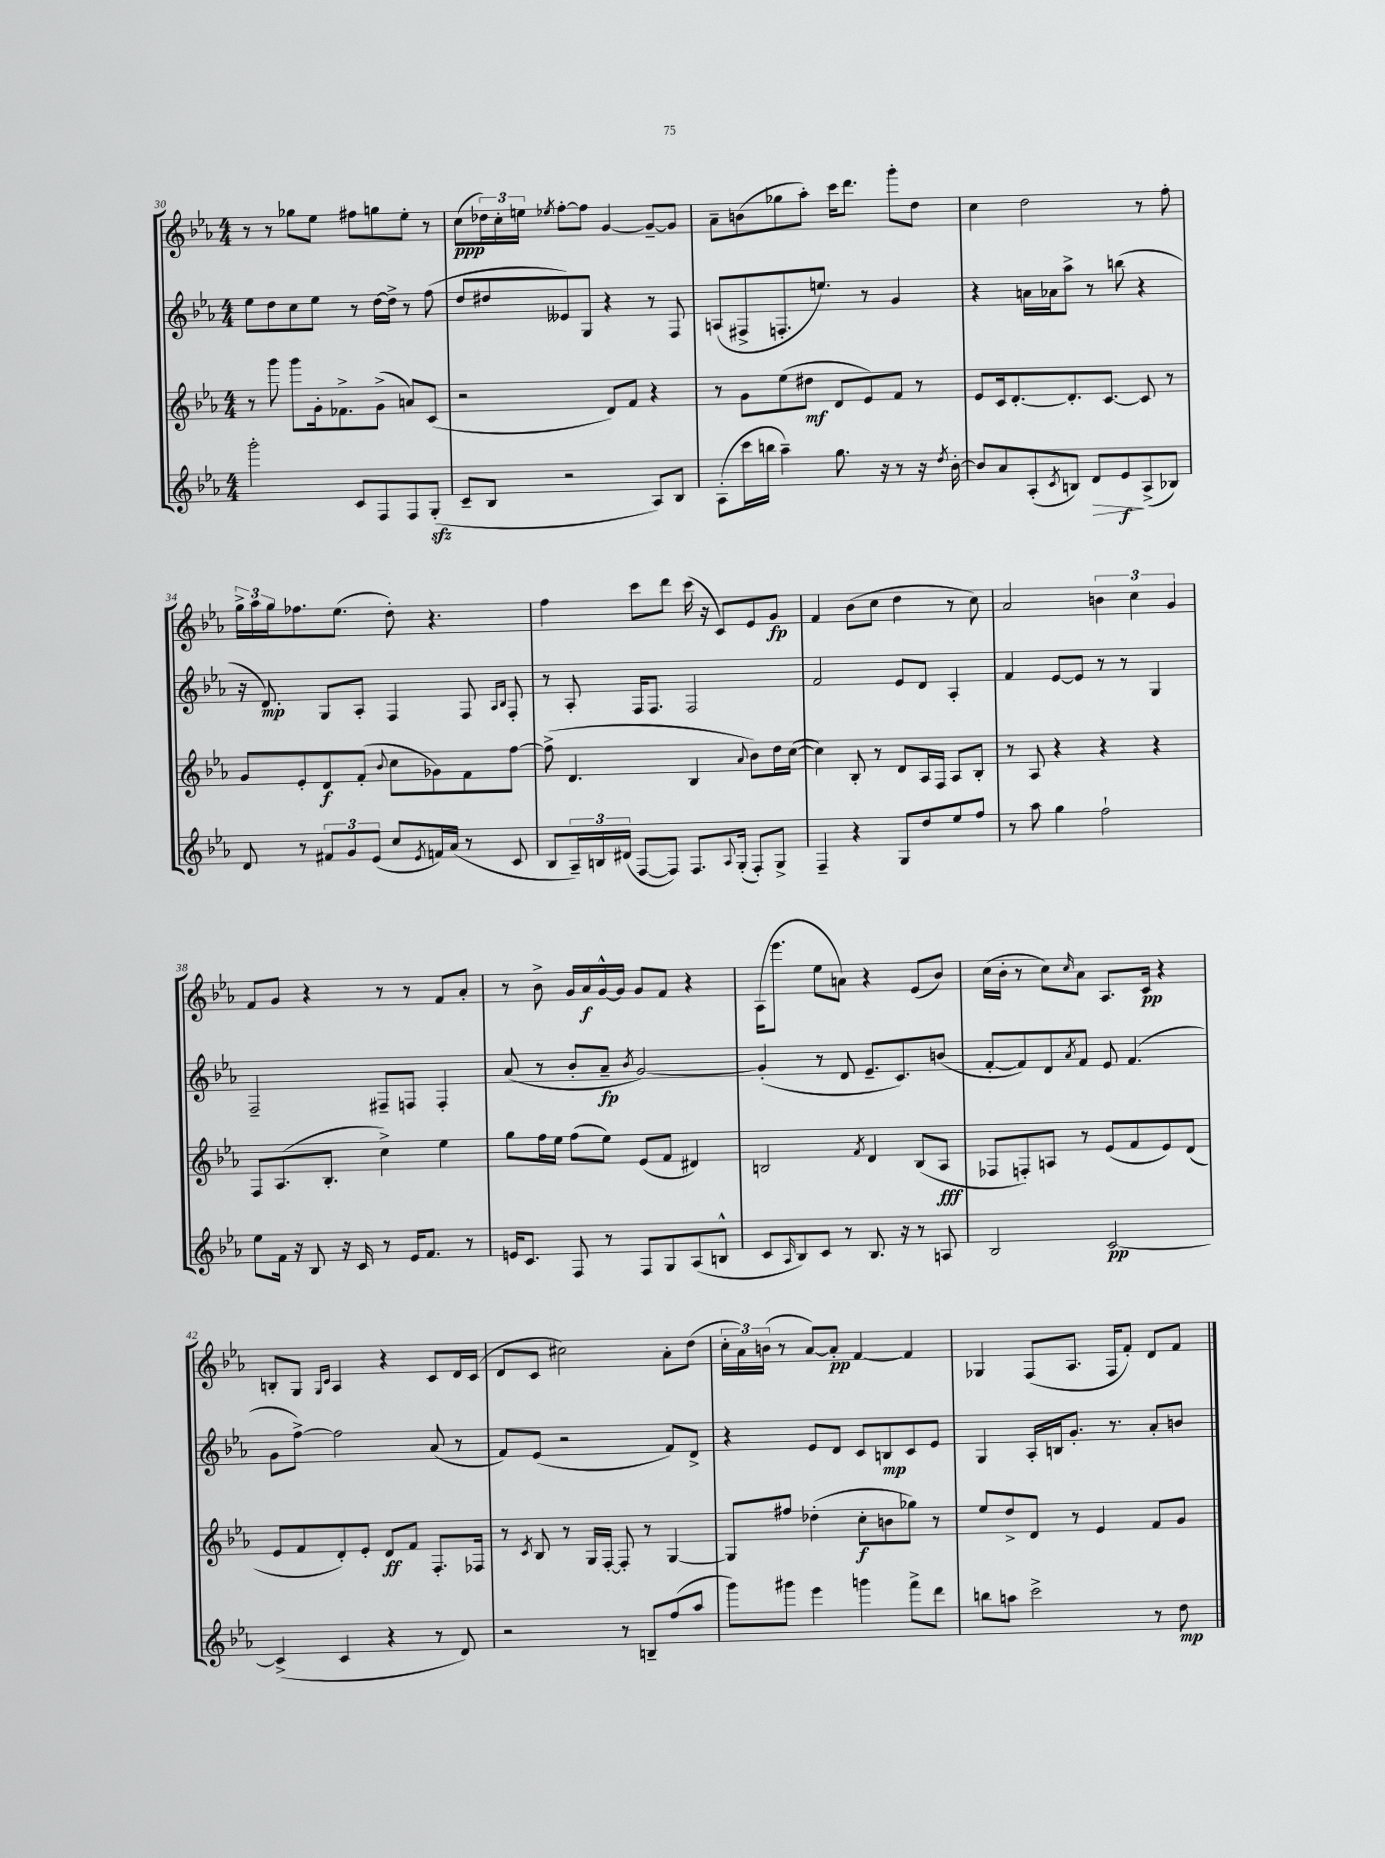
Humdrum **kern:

**kern	**kern	**kern	**kern
*staff4	*staff3	*staff2	*staff1
*clefG2	*clefG2	*clefG2	*clefG2
*k[b-e-a-]	*k[b-e-a-]	*k[b-e-a-]	*k[b-e-a-]
*M4/4	*M4/4	*M4/4	*M4/4
2ggg'	8r	8ee-	8r
.	8ggg	8dd	8r
.	8ggg	8cc	8gg-
.	16g'	8ee-	8ee-
.	8.f-^	.	.
8c	.	8r	8ff#
8F	(8g^	[16dd	8gg
.	.	16dd^]	.
8F	8a)	8r	8ee-'
(8G'	(8c	(8ff	8r
=	=	=	=
8c~	2r	8dd	(8cc
8B-	.	8dd#	24dd-)
.	.	.	24cc'
.	.	.	24ee
.	.	.	8qee-
2r	.	8e--)	[8ff'
.	.	8G	8ff]
.	8d)	4r	[4g
.	8f	.	.
8A-)	4r	8r	8g~_
8B-	.	8F	8g]
=	=	=	=
(8A-'	8r	(8A	8a-~
16ccc	8g	8F#^	(8b
16bb	.	.	.
4aa-~)	(8ee-	8.F'	8gg-
.	8dd#	.	8aa-')
.	.	8.ee)	.
8.gg	8d	.	16ccc
.	.	.	8.ddd
.	8e-)	8r	.
16r	.	.	.
8r	8f	4g	8ggg'
16r	8r	.	8dd
8qdd	.	.	.
[16b-'	.	.	.
=	=	=	=
8b-]	8e-	4r	4cc
8a-	16c	.	.
.	[8.d'	.	.
(8A-'	.	16a	2dd
.	.	16a-	.
8qc	.	.	.
8B)	8.d']	8aa-^	.
8d	.	8r	.
.	[8.c	.	.
8e-	.	(8bb	.
(8A-^	8c]	4r	8r
8B-)	8r	.	8ff'
=	=	=	=
8d	8g	16r	24gg^
.	.	.	24aa-
.	.	8.d)	.
.	.	.	24gg
8r	8e-'	.	8.ff-
12f#	8d	8G	.
.	.	.	(8.ee-
12g	.	.	.
.	(8f'	8A-'	.
(12e-	.	.	.
.	8qqb-	.	.
8cc	8cc	4F	8dd')
8qe-	.	.	.
16f)	8g-)	.	4.r
(16a-	.	.	.
8r	8f	8F	.
.	.	16qqA-	.
.	.	16qqB-	.
8c	[8ff	8F'	.
=	=	=	=
8B-	(8ff^]	8r	4ff
24A-~)	4.d	8A-'	.
24B	.	.	.
(24d#	.	.	.
[8F	.	16F	8ccc
.	.	8.F	.
8F])	.	.	8ddd
8.F	4B-	2F	(16ccc
.	.	.	16r
.	.	.	8c)
8qqA-	.	.	.
(16G'	.	.	.
.	8qqa-	.	.
8F')	8b-)	.	8e-
8G^	16dd	.	8g
.	([16cc	.	.
=	=	=	=
4F~	4cc])	2f	4f
4r	8B-'	.	(8b-
.	8r	.	8cc
8G	8d	8e-	4dd
8dd	16A-	8d	.
.	16F	.	.
8ee-	8A-	4A-'	8r
8ff	8B-'	.	8cc)
=	=	=	=
8r	8r	4f	2a-
8aa-	8A-	.	.
4gg	4r	[8e-	.
.	.	8e-]	.
2ff`	4r	8r	6b
.	.	8r	.
.	.	.	6cc
.	4r	4G	.
.	.	.	6g
=	=	=	=
8ee-	8F	2F~	8f
16f	(8.A-	.	8g
16r	.	.	.
8B-	.	.	4r
.	8.B-'	.	.
16r	.	.	.
16c	.	.	.
8r	4cc^)	8F#~	8r
16e-	.	8F	8r
8.f	.	.	.
.	4ee-	4F'	8f
8r	.	.	8a-'
=	=	=	=
16e	8gg	(8a-	8r
8.c	.	.	.
.	16ff	8r	8b-^
.	16ee-	.	.
8F	(8ff	8b-'	16g
.	.	.	16a-
8r	8ee-)	8a-~	[16g^^
.	.	.	16g]
.	.	8qb-	.
8F	(8e-	[2g)	8g
8G	8f	.	8f
(8A-	4d#)	.	4r
8B^^	.	.	.
=	=	=	=
8c	2B	(4g']	(16A-
.	.	.	8.eee-
16qqA-	.	.	.
8B-)	.	.	.
8c	.	8r	8ee-
8r	.	8d	8a)
.	8qf	.	.
8.B-	4d	8.e-~	4r
16r	.	8.c)	.
8r	(8B	.	(8e-
8A	8A-	(8b	8b-)
=	=	=	=
2B-	8F-	[8f'	(16cc
.	.	.	16b-'
.	8F')	8f])	8r
.	8A	8d	8cc)
.	.	8qa-	16qqcc
.	8r	8f	8a-
[2c	(8e-	8e-	8.A-
.	8f	(4.f	.
.	.	.	16c
.	8e-)	.	4r
.	(8d	.	.
=	=	=	=
(4c^]	8e-	8g	8B'
.	8f	[8ff^)	8G
.	.	.	16qqG
.	.	.	16qqc
4c	8d')	2ff]	4A-
.	8e-'	.	.
4r	8d	.	4r
.	8f	.	.
8r	8.F'	(8a-	8c
8d)	.	8r	16d
.	16F-	.	(16c
=	=	=	=
2r	8r	8f)	8d
.	8qc	.	.
.	8B-	(8e-	8c
.	8r	2r	2cc#)
.	16G	.	.
.	[16F'	.	.
8r	8F']	.	.
8B~	8r	.	.
(8ff	[4G	8f)	8a-'
8aa-	.	8d^	(8dd
=	=	=	=
8ggg)	8G]	4r	24cc'
.	.	.	24a-)
.	.	.	(24b
8ggg#	8ff#	.	8r
4eee-	(4dd-'	8e-	[8a-)
.	.	8d	8a-']
4ggg	8cc'	8c	[4f
.	8b	8B	.
8fff^	8gg-)	8c	4f]
8ddd	8r	8e-	.
=	=	=	=
8bb	8ee-	4G	4G-
8aa	8dd^	.	.
2ccc^	8d	16A-'	(8F
.	.	16B	.
.	8r	8.g'	8.A-
.	4e-	.	.
.	.	8.r	16F
.	.	.	8f')
8r	8f	8a-'	8d
8dd	8g	8b	8f
==	==	==	==
*-	*-	*-	*-
